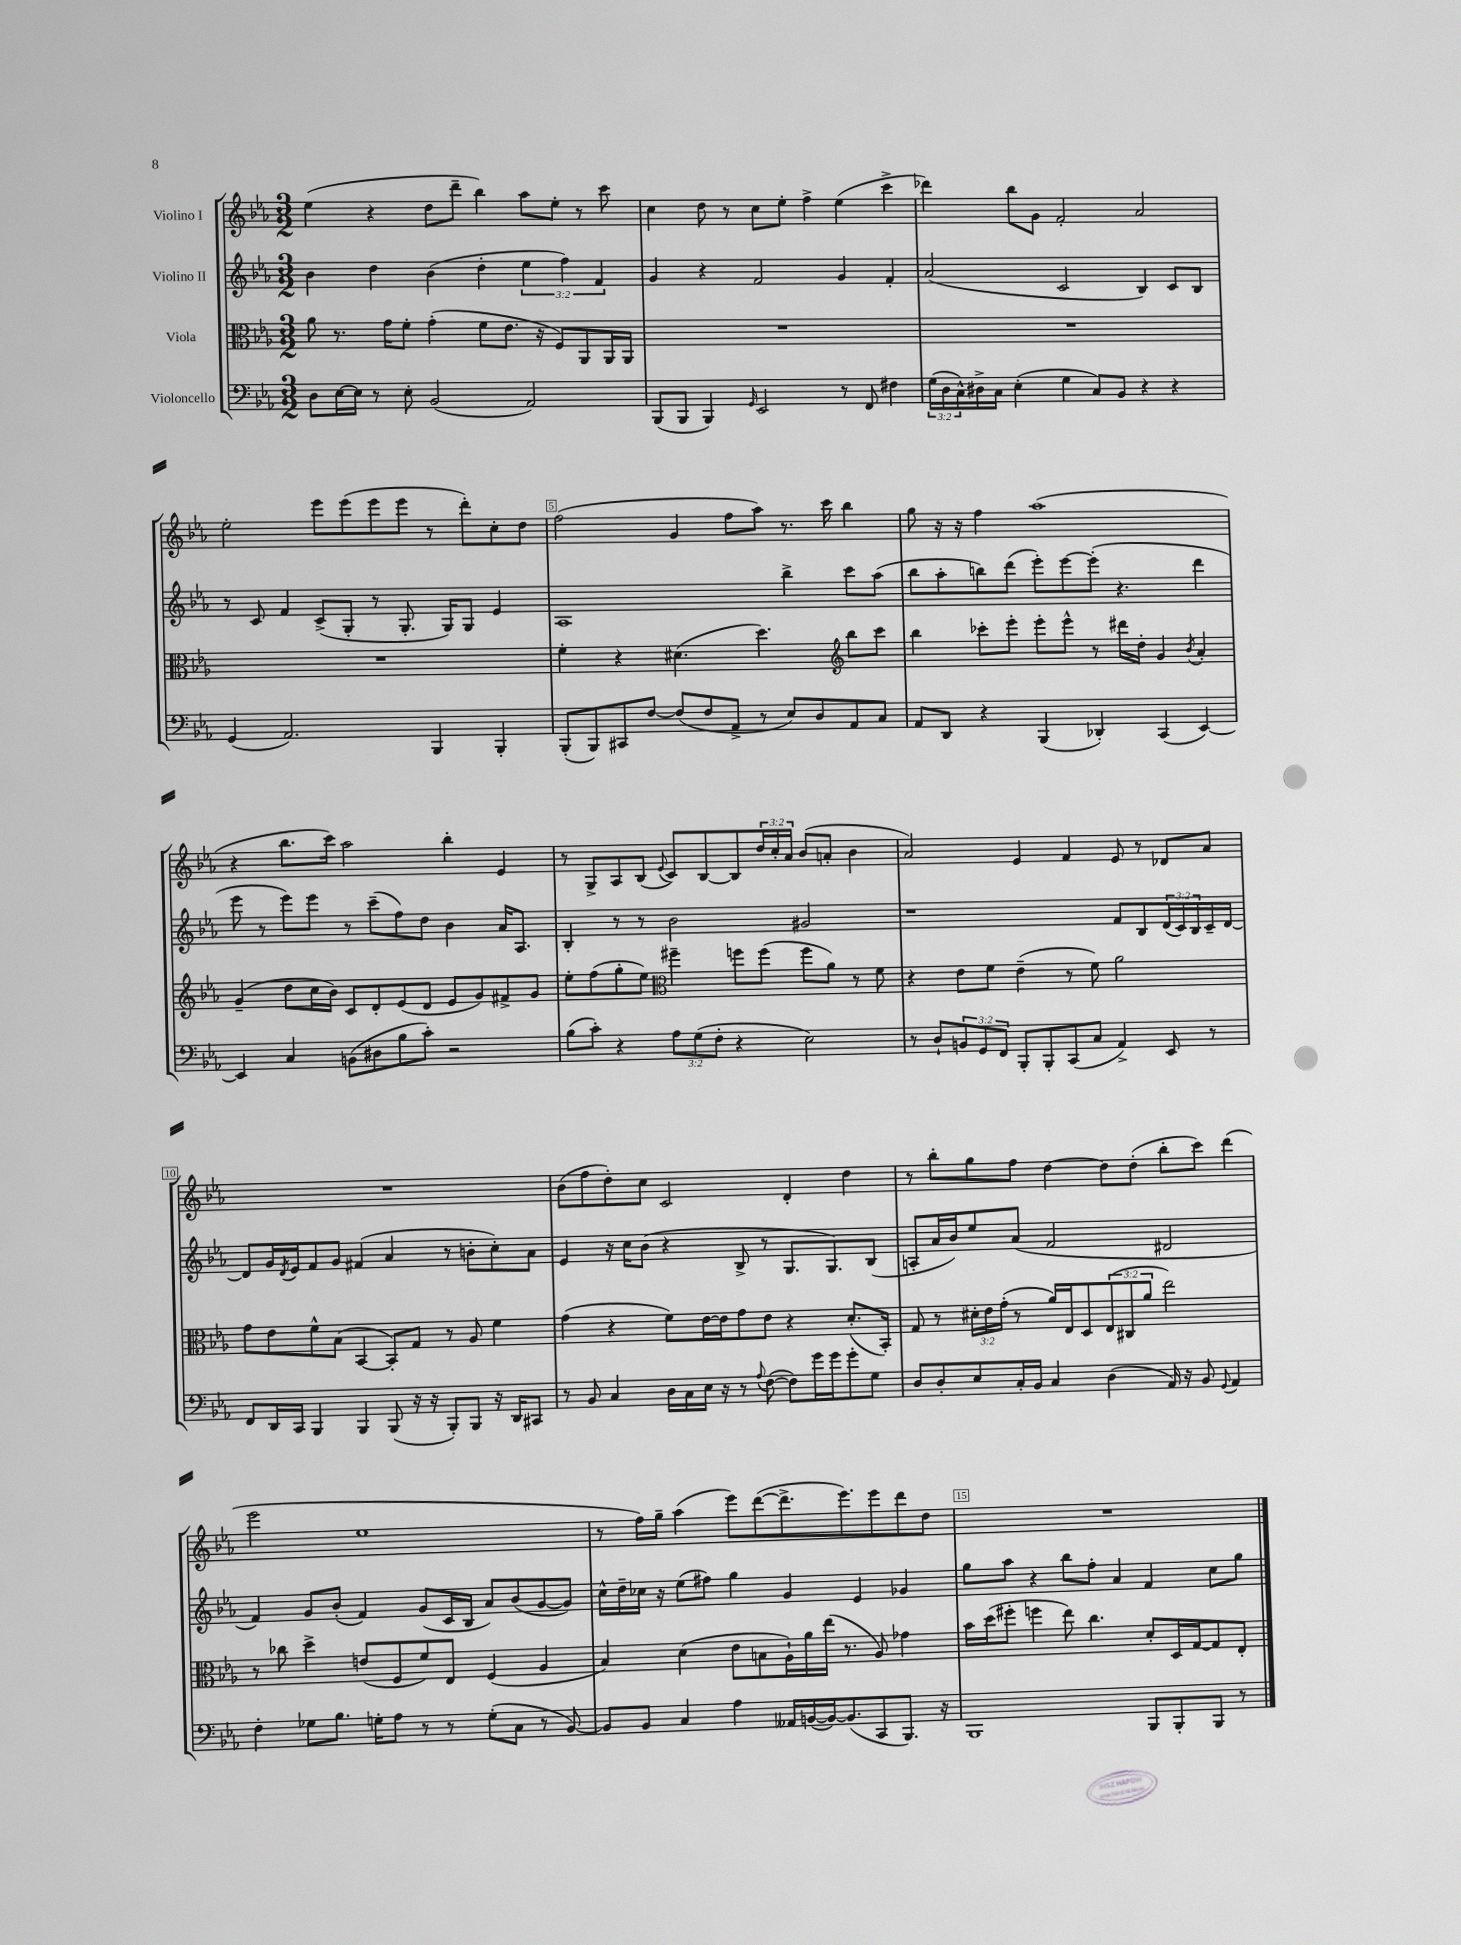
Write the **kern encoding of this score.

**kern	**kern	**kern	**kern
*part4	*part3	*part2	*part1
*staff4	*staff3	*staff2	*staff1
*I"Violoncello	*I"Viola	*I"Violino II	*I"Violino I
*clefF4	*clefC3	*clefG2	*clefG2
*k[b-e-a-]	*k[b-e-a-]	*k[b-e-a-]	*k[b-e-a-]
*M3/2	*M3/2	*M3/2	*M3/2
=1	=1	=1	=1
8D\L	8a-\	4b-\	(4ee-\
[16E-\L	8.r	.	.
16E-\JJ]	.	.	.
8r	.	4dd\	4r
.	16g\KL	.	.
8E-'\	8f'\J	.	.
(2BB-/	(4g'\	(4b-\	8dd\L
.	.	.	8ddd~\J
.	8f\L	4dd'\	4bb-\)
.	8.e-\J	.	.
2AA-/)	.	6ee-\	8aa-\L
.	16r	.	.
.	8F/L)	.	8ee-'\J
.	.	6ff\)	.
.	8AA-/	.	8r
.	.	6f/	.
.	16AA-/L	.	8ccc\
.	16AA-/JJ	.	.
=2	=2	=2	=2
(8BBB-/L	1.r	4g/	4cc\
8BBB-/J	.	.	.
4BBB-/)	.	4r	8dd\
.	.	.	8r
16qqGG/	.	.	.
2EE-/	.	2f/	8cc\L
.	.	.	8ee-'\J
.	.	.	4ff^\
8r	.	4g/	(4ee-\
8FF/	.	.	.
4F#X\	.	4f'/	4ccc^\
=3	=3	=3	=3
(24G\LL	1.r	(2a-/	4ddd-X\)
24D\	.	.	.
24C^^\)	.	.	.
16D#X^\	.	.	.
16C\JJ	.	.	.
(4E-'\	.	.	8bb-\L
.	.	.	8g\J
4G\	.	2c/	2f'/
8C/L)	.	.	.
8BB-/J	.	.	.
4r	.	4B-/)	2a-/
4r	.	8c/L	.
.	.	8B-/J	.
!!LO:LB:g=z
=4	=4	=4	=4
(4GG/	1.r	8r	2ee-'\
.	.	8c/	.
2.AA-/)	.	4f/	.
.	.	(8c^/L	8eee-\L
.	.	8G'/J	(8eee-\
.	.	8r	8eee-\
.	.	8.G'/	8eee-\J
4BBB-/	.	.	8r
.	.	16G/KL)	.
.	.	8G/J	8ddd'\L)
4BBB-'/	.	4e-/	8cc'\
.	.	.	8dd\J
=5	=5	=5	=5
(8BBB-'/L	4f'\	1A-	(2ff\
8BBB-/)	.	.	.
8CC#X/	4r	.	.
[8F/J	.	.	.
(8F/L]	(4.d#X\	.	4g/
8F/	.	.	.
8AA-^/J	.	.	8ff\L
8r	4.dd\)	.	8aa-\J)
8E-/L)	.	4bb-^\	8.r
8D/	.	.	.
.	.	.	16ccc\
*	*clefG2	*	*
8AA-/	8bb-\L	8ccc\L	4bb-\
8C/J	8ccc\J	(8aa-\J	.
=6	=6	=6	=6
8AA-/L	4bb-\	8bb-\L	8gg\
8DD/J	.	8aa-'\	16r
.	.	.	16r
4r	8ccc-X'\L	8bbn\)	4ff\
.	8eee-'\J	(8ddd\J	.
(4BBB-/	8eee-'\L	8eee-'\L)	(1aa-
.	8eee-^^\J	[8eee-\	.
4DD-X'/)	8r	(8eee-'\J]	.
.	16ddd#X\LL	4.r	.
.	16dd'\JJ	.	.
(4CC/	4g/	.	.
.	8qb-/	.	.
[4EE-/)	4a-'/	4ddd\	.
!!LO:LB:g=z
=7	=7	=7	=7
4EE-/]	(4g~/	8eee-\	4r
.	.	8r	.
4C/	8dd\L	8eee-\L)	8.bb-\L
.	16cc\L	8eee-\J	.
.	16b-\JJ)	.	16ccc\Jk)
(8BBn\L	8c/L	8r	2aa-\
8D#X\	8d'/	(8ccc~\L	.
8B-\	(8e-/	8ff\)	.
8c'\J)	8d/J	8dd\J	.
2r	8e-/L	4b-\	4bb-'\
.	8g/)	.	.
.	8f#X^/	16a-/KL	4e-/
.	.	8.A-/J	.
.	8g/J	.	.
=8	=8	=8	=8
(8B-\L	8ee-'\L	4B-'/	8r
8c'\J)	(8ff\	.	8G^/L
4r	8gg'\	8r	8A-/
.	8ee-\J)	8r	(8B-/J
*	*clefC3	*	*
.	.	.	8qqe-/
12A-\L	4ff#X~\	2b-\	8c/L)
(12G\	.	.	.
.	.	.	[8B-/
12F'\J	.	.	.
4r	8ffn\L	.	8B-/]
.	(8ff\J	.	24dd/L
.	.	.	24cc'/
.	.	.	24a-/JJ
2E-\)	8ff\L	2g#X/	(8b-/L
.	8a-\J)	.	8an'/J
.	8r	.	4b-\
.	8f\	.	.
=9	=9	=9	=9
8r	4r	1r	2a-/)
8D`/L	.	.	.
12BBn/	8e-\L	.	.
12GG/	.	.	.
.	8f\J	.	.
12FF/J	.	.	.
8BBB-'/L	(4e-~\	.	4e-/
8BBB-'/	.	.	.
(8CC/	8r	.	4f/
8C/J	8f\)	.	.
4AA-^/)	2a-\	8f/L	8e-/
.	.	8B-/	8r
8EE-/	.	(24d/L	8d-X/L
.	.	24c/)	.
.	.	24B-/	.
8r	.	16c~/	8a-/J
.	.	[16d/JJ	.
!!LO:LB:g=z
=10	=10	=10	=10
8FF/L	8g\L	8d/L]	1.r
16DD/L	8e-\	16g/L	.
.	.	8qd/	.
16CC/JJ	.	16e-/J	.
4BBB-/	8f^^\	8f/	.
.	(8B-\J	8g/J	.
4BBB-/	[4BB-/	(4f#X/	.
(8BBB-/	8BB-'/L])	4a-/	.
16r	8G/J	.	.
16r	.	.	.
8BBB-'/L)	8r	8r	.
8BBB-/J	8A-/	8bn'\L	.
16r	4f\	8cc'\)	.
16DD/KL	.	.	.
8CC#X/J	.	8a-\J	.
=11	=11	=11	=11
8r	(4g\	4e-/	(8b-\L
8BB-/	.	.	8ff\
4C/	4r	16r	8dd'\)
.	.	16cc\KL	.
.	.	(8b-\J	8cc\J
16D\LL	8f\L)	4r	2c/
16C\	.	.	.
16E-\JJ	[16e-\L	.	.
16r	16e-\J]	.	.
8r	8g\	8B-^/	.
8qqA-/	.	.	.
([8F\	8e-\J	8r	.
8F\L])	4r	8.G/L	4d'/
16g\L	.	.	.
16g\J	.	8.G/)	.
8g'\	(8.d'/L	.	4dd\
8G\J	.	(8B-/J	.
.	16BB-'/Jk)	.	.
=12	=12	=12	=12
8D/L	8G/	8An'/L	8r
8D'/	8r	16a-/L	8bb-'\L
.	.	16b-/J)	.
8E-/	24d#X'\LL	8ee-/	8gg\
.	24e-\	.	.
.	(24g'\JJ	.	.
16C'/L	8r	(8a-/J	8ff\J
16BB-/JJ	.	.	.
4C/	16a-/LL)	2f/	[4dd\
.	16E-/J	.	.
.	8D/	.	.
(4D\	(12E-/	.	8dd\L]
.	12C#X/	.	.
.	.	.	(8dd'\J
.	12a-/J	.	.
16AA-/)	2ee-\)	2d#X/	8bb-'\L
16r	.	.	.
8BB-/	.	.	8ccc\J)
8qqGG/	.	.	.
4AA-/	.	.	(4ddd\
!!LO:LB:g=z
=13	=13	=13	=13
4F'\	8r	4f/)	2eee-\
.	8cc-X\	.	.
8G-X\L	4dd^\	8g/L	.
8.B-\J	.	(8b-'/J	.
.	(8en/L	4f/)	1ee-
16Gn'\KL	.	.	.
8A-\J	8F/	.	.
8r	8f/)	(8g/L	.
8r	8E-/J	16c/L	.
.	.	16B-/JJ	.
(8G'\L	(4F/	8a-/L)	.
8C\J	.	(8b-/	.
8r	4A-/	[8g/	.
[8BB-/)	.	8g/J])	.
=14	=14	=14	=14
8BB-/L]	4B-/)	16cc^^\LL	8r
.	.	16dd~\	.
8BB-/J	.	16cc-X\JJ	16ff\LL)
.	.	16r	16gg~\JJ
4C/	(4d\	(8ee-\L	(4aa-\
.	.	8ff#X\J)	.
4A-\	8e-\L	4gg\	8eee-\L)
.	8Bn\	.	([8ddd\
16AA--X/LL	16A-`\L)	4g/	8.ddd^\]
([16BBn/	16a-\	.	.
16BB/J_)	(16ee-\JJ	.	.
(8.BB/]	8.r	.	8.eee-\)
.	.	4e-/	.
8CC/	8A-/)	.	8eee-\
8.BBB-/J)	4g-X\	4g-X/	8ddd\
.	.	.	8dd\J
16r	.	.	.
=15	=15	=15	=15
1BBB-	16b-\LL	8gg\L	1.r
.	(16dd\J	.	.
.	8ff#X'\J	8aa-\J	.
.	4ffn\	4r	.
.	8ee-\)	8bb-\L	.
.	4.cc\	8ff'\J	.
.	.	4a-/	.
8BBB-/L	8d'/L	4f/	.
8BBB-'/	16D/L	.	.
.	[16G/J	.	.
8BBB-/J	8G/]	8cc\L	.
8r	8E-'/J	8gg\J	.
==	==	==	==
*-	*-	*-	*-
